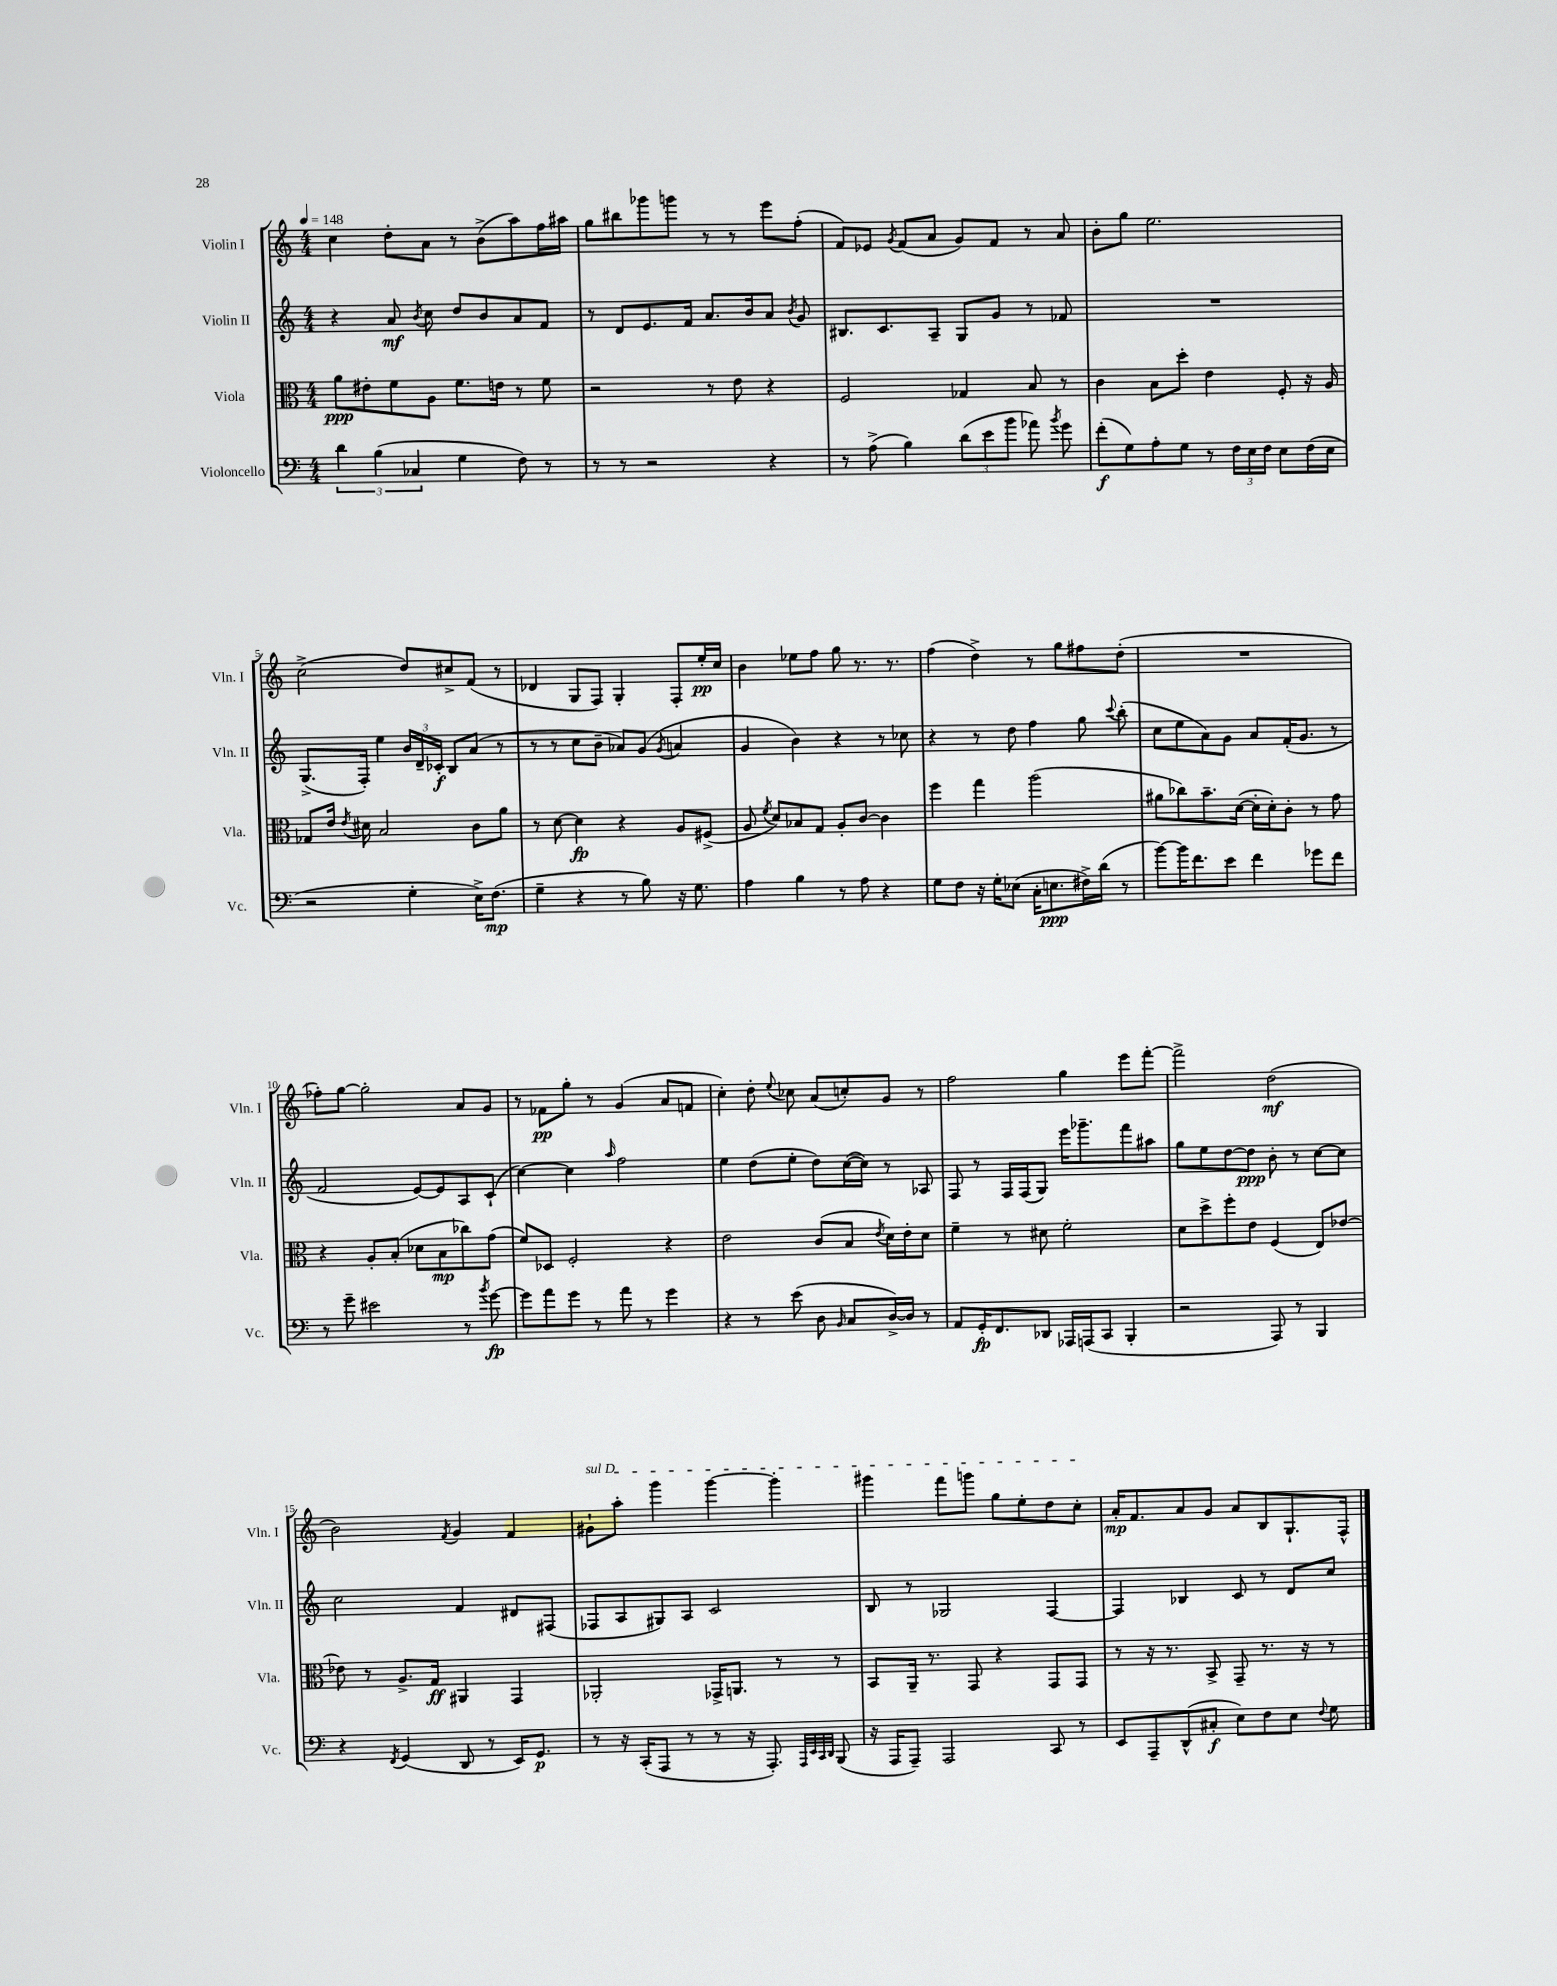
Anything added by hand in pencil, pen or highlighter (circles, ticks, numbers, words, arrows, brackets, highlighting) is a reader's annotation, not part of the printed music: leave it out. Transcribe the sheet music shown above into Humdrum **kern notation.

**kern	**dynam	**kern	**dynam	**kern	**dynam	**kern	**dynam
*part4	*part4	*part3	*part3	*part2	*part2	*part1	*part1
*staff4	*staff4	*staff3	*staff3	*staff2	*staff2	*staff1	*staff1
*I"Violoncello	*	*I"Viola	*	*I"Violin II	*	*I"Violin I	*
*I'Vc.	*	*I'Vla.	*	*I'Vln. II	*	*I'Vln. I	*
*clefF4	*	*clefC3	*	*clefG2	*	*clefG2	*
*k[]	*	*k[]	*	*k[]	*	*k[]	*
*M4/4	*	*M4/4	*	*M4/4	*	*M4/4	*
*MM148	*	*MM148	*	*MM148	*	*MM148	*
=1	=1	=1	=1	=1	=1	=1	=1
6d\	.	8a\L	ppp	4r	.	4cc\	.
.	.	8e#X'\	.	.	.	.	.
(6B\	.	.	.	.	.	.	.
.	.	8f\	.	8a/	mf	8dd'\L	.
6C-X/	.	.	.	.	.	.	.
.	.	.	.	8qb/	.	.	.
.	.	8A\J	.	8cc\	.	8a\J	.
4G\	.	8.f\L	.	8dd/L	.	8r	.
.	.	.	.	8b/	.	(8b^\L	.
.	.	16en\Jk	.	.	.	.	.
8F\)	.	8r	.	8a/	.	8aa\)	.
8r	.	8f\	.	8f/J	.	16ff\L	.
.	.	.	.	.	.	16aa#X\JJ	.
=2	=2	=2	=2	=2	=2	=2	=2
8r	.	2r	.	8r	.	8gg\L	.
8r	.	.	.	8d/L	.	8bb#X\	.
2r	.	.	.	8.e/	.	8ggg-X\	.
.	.	.	.	.	.	8gggn\J	.
.	.	.	.	16f/Jk	.	.	.
.	.	8r	.	8.a/L	.	8r	.
.	.	8e\	.	.	.	8r	.
.	.	.	.	16b/k	.	.	.
4r	.	4r	.	8a/J	.	8eee\L	.
.	.	.	.	8qb/	.	.	.
.	.	.	.	8g/	.	(8ff'\J	.
=3	=3	=3	=3	=3	=3	=3	=3
8r	.	2F/	.	8.B#X/L	.	8f/L)	.
(8A^\	.	.	.	.	.	8e-X/J	.
.	.	.	.	8.c/	.	.	.
.	.	.	.	.	.	8qg/	.
4B\)	.	.	.	.	.	(8f/L	.
.	.	.	.	8A~/J	.	8a/J	.
(12d\L	.	4G-X/	.	8G/L	.	8g/L)	.
12e\	.	.	.	.	.	.	.
.	.	.	.	8g/J	.	8f/J	.
12b\J	.	.	.	.	.	.	.
8a-X\)	.	8B/	.	8r	.	8r	.
8qb/	.	.	.	.	.	.	.
8g\	.	8r	.	8f-X/	.	8a/	.
=4	=4	=4	=4	=4	=4	=4	=4
(8f'\L	f	4c\	.	1r	.	8b'\L	.
8G\)	.	.	.	.	.	8gg\J	.
8A'\	.	8B\L	.	.	.	2.ee\	.
8G\J	.	8dd'\J	.	.	.	.	.
8r	.	4e\	.	.	.	.	.
24F\LL	.	.	.	.	.	.	.
24E\	.	.	.	.	.	.	.
24F\JJ	.	.	.	.	.	.	.
8E\L	.	8F'/	.	.	.	.	.
(16F\L	.	16r	.	.	.	.	.
16E\JJ	.	16A/	.	.	.	.	.
!!LO:LB:g=z
=5	=5	=5	=5	=5	=5	=5	=5
2r	.	8G-X/L	.	(8.G^/L	.	(2cc^\	.
.	.	16e/Jk	.	.	.	.	.
.	.	8qe/	.	.	.	.	.
.	.	16d#X\	.	16F'/Jk)	.	.	.
.	.	2B/	.	4ee\	.	.	.
4G'\	.	.	.	24b/LL	.	8dd/L)	.
.	.	.	.	24d~/	.	.	.
.	.	.	.	24c-X'/JJ	f	.	.
.	.	.	.	8B/L	.	8cc#X^/	.
16E^\KL)	.	8c\L	.	(8a/J	.	(8f/J	.
(8.F\J	mp	.	.	.	.	.	.
.	.	8a\J	.	8r	.	8r	.
=6	=6	=6	=6	=6	=6	=6	=6
4G~\	.	8r	.	8r	.	4d-X/	.
.	.	[8d\	.	8r	.	.	.
4r	.	4d\]	fp	8cc\L	.	8G/L	.
.	.	.	.	8b~\J	.	8F/J)	.
8r	.	4r	.	8a-X/L)	.	4G'/	.
8B\)	.	.	.	(8g/J	.	.	.
.	.	.	.	8qg/	.	.	.
16r	.	8A/L	.	4an/	.	8F'/L	.
8.G\	.	.	.	.	.	.	.
.	.	(8F#X^/J	.	.	.	16ee'/L	pp
.	.	.	.	.	.	16cc/JJ	.
=7	=7	=7	=7	=7	=7	=7	=7
4A\	.	8A/	.	4g/	.	4b\	.
.	.	8qf/	.	.	.	.	.
.	.	8d/L)	.	.	.	.	.
4B\	.	8B-X/	.	4b\)	.	8ee-X\L	.
.	.	8G/J	.	.	.	8ff\J	.
8r	.	8A'/L	.	4r	.	8gg\	.
8A\	.	[8c/J	.	.	.	8.r	.
4r	.	4c\]	.	8r	.	.	.
.	.	.	.	.	.	8.r	.
.	.	.	.	8cc-X\	.	.	.
=8	=8	=8	=8	=8	=8	=8	=8
8G\L	.	4ff\	.	4r	.	(4ff\	.
8F\J	.	.	.	.	.	.	.
16r	.	4gg\	.	8r	.	4dd^\)	.
16G'\KL	.	.	.	.	.	.	.
(8E-X\J	.	.	.	8dd\	.	.	.
16C'\KL	.	(2aa\	.	4ff\	.	8r	.
8.En\	ppp	.	.	.	.	.	.
.	.	.	.	.	.	8gg\L	.
16F#X^\L)	.	.	.	8gg\	.	8ff#X\	.
(16d\JJ	.	.	.	.	.	.	.
.	.	.	.	8qqccc/	.	.	.
8r	.	.	.	(8bb'\	.	(8dd'\J	.
=9	=9	=9	=9	=9	=9	=9	=9
[8b\L)	.	8a#X\L	.	8cc\L	.	1r	.
16b\K]	.	8cc-X\)	.	8ee\	.	.	.
8.f\	.	.	.	.	.	.	.
.	.	8.b~\	.	8a\)	.	.	.
8e\J	.	.	.	8g\J	.	.	.
.	.	([16d\Jk	.	.	.	.	.
4f\	.	16d'\LL]	.	8a/L	.	.	.
.	.	16d'\J)	.	.	.	.	.
.	.	8c'\J	.	(16f'/K	.	.	.
.	.	.	.	8.g/J	.	.	.
8g-X\L	.	8r	.	.	.	.	.
8f\J	.	8g\	.	8r	.	.	.
!!LO:LB:g=z
=10	=10	=10	=10	=10	=10	=10	=10
8r	.	4r	.	2f/	.	8ff-X'\L)	.
8g~\	.	.	.	.	.	[8gg\J	.
2e#X\	.	8A'/L	.	.	.	2gg'\]	.
.	.	(8B'/J	.	.	.	.	.
.	.	8d-X\L	.	[8e/L)	.	.	.
.	.	8B\	mp	8e/]	.	.	.
8r	.	8cc-X\)	.	8A/	.	8a/L	.
8qb/	.	.	.	.	.	.	.
[8g\	fp	(8g\J	.	(8c`/J	.	8g/J	.
=11	=11	=11	=11	=11	=11	=11	=11
8g\L]	.	8f/L)	.	[4cc\)	.	8r	.
8a\	.	8D-X/J	.	.	.	8f-X\L	pp
8g\J	.	2F'/	.	4cc\]	.	8gg'\J	.
8r	.	.	.	.	.	8r	.
.	.	.	.	16qqaa/	.	.	.
8a\	.	.	.	2ff\	.	(4g/	.
8r	.	.	.	.	.	.	.
4g\	.	4r	.	.	.	8a/L	.
.	.	.	.	.	.	8fn/J	.
=12	=12	=12	=12	=12	=12	=12	=12
4r	.	2e\	.	4ee\	.	4cc'\)	.
8r	.	.	.	(8dd\L	.	8dd'\	.
.	.	.	.	.	.	8qqee/	.
(8e\	.	.	.	8ee'\J	.	8cc-X\	.
8D\	.	(8c/L	.	8dd\L)	.	(8a/L	.
16qqBB/	.	.	.	.	.	.	.
8C/L	.	8B/J	.	([16cc\L	.	8ccn'/)	.
.	.	.	.	16cc\JJ])	.	.	.
.	.	8qe/	.	.	.	.	.
[16D^/L)	.	16d\LL)	.	8r	.	8g/J	.
16D/JJ]	.	16e'\J	.	.	.	.	.
8r	.	8d\J	.	8A-X/	.	8r	.
=13	=13	=13	=13	=13	=13	=13	=13
8AA/L	.	4f~\	.	8F/	.	2ff\	.
16GG'/K	fp	.	.	8r	.	.	.
8.FF/	.	.	.	.	.	.	.
.	.	8r	.	16F/LL	.	.	.
.	.	.	.	(16F/J	.	.	.
8DD-X/J	.	8d#X\	.	8G/J)	.	.	.
16AAA-X/LL	.	2f'\	.	16eee\KL	.	4gg\	.
(16AAAn/J	.	.	.	8.ggg-X~\	.	.	.
8CC/J	.	.	.	.	.	.	.
4BBB'/	.	.	.	8fff\	.	8eee\L	.
.	.	.	.	8aa#X\J	.	[8fff'\J	.
=14	=14	=14	=14	=14	=14	=14	=14
2r	.	8d\L	.	8gg\L	.	2fff^\]	.
.	.	8dd^\	.	8ee\	.	.	.
.	.	8ff'\	.	[8dd\	.	.	.
.	.	8e\J	.	8dd\J]	ppp	.	.
8AAA/)	.	(4F/	.	8b'\	.	(2dd\	mf
8r	.	.	.	8r	.	.	.
4BBB/	.	8E/L)	.	[8cc\L	.	.	.
.	.	[8e-X/J	.	8cc\J]	.	.	.
!!LO:LB:g=z
=15	=15	=15	=15	=15	=15	=15	=15
4r	.	8e-X\]	.	2cc\	.	2b\)	.
.	.	8r	.	.	.	.	.
8qFF/	.	.	.	.	.	.	.
(4GG/	.	8.A^/L	.	.	.	.	.
.	.	16G/Jk	ff	.	.	.	.
.	.	.	.	.	.	8qf/	.
8DD/	.	4AA#X/	.	4f/	.	4g/	.
8r	.	.	.	.	.	.	.
16EE/KL)	.	4GG/	.	8d#X/L	.	4f/	.
8.GG/J	p	.	.	.	.	.	.
.	.	.	.	(8F#X/J	.	.	.
=16	=16	=16	=16	=16	=16	=16	=16
!	!	!	!	!	!	!LO:TX:a:i:t=sul D	!
8r	.	2AA-X'/	.	8F-X/L	.	8g#X`\L	.
16r	.	.	.	8A/	.	8aa'\J	.
(16CC'/KL	.	.	.	.	.	.	.
8AAA/J	.	.	.	8G#X/)	.	4ggg\	.
8r	.	.	.	8A/J	.	.	.
8r	.	16GG-X^/KL	.	2c/	.	[4ggg\	.
.	.	8.AAn/J	.	.	.	.	.
16r	.	.	.	.	.	.	.
8.AAA'/)	.	.	.	.	.	.	.
.	.	8r	.	.	.	4ggg'\]	.
32qqAAA/LLL	.	.	.	.	.	.	.
32qqEE/	.	.	.	.	.	.	.
32qqCC/	.	.	.	.	.	.	.
32qqDD/JJJ	.	.	.	.	.	.	.
(8BBB/	.	8r	.	.	.	.	.
=17	=17	=17	=17	=17	=17	=17	=17
16r	.	8BB/L	.	8B/	.	4ggg#X\	.
16AAA/KL	.	.	.	.	.	.	.
8AAA~/J)	.	16AA~/Jk	.	8r	.	.	.
.	.	8.r	.	.	.	.	.
2AAA/	.	.	.	2G-X/	.	8fff\L	.
.	.	8GG/	.	.	.	8gggn\J	.
.	.	4r	.	.	.	8gg\L	.
.	.	.	.	.	.	8ee'\	.
8CC/	.	8GG/L	.	[4F/	.	8dd\	.
8r	.	8GG/J	.	.	.	8cc'\J	.
=18	=18	=18	=18	=18	=18	=18	=18
8EE/L	.	8r	.	4F/]	.	16a'/KL	mp
.	.	.	.	.	.	8.f/	.
8AAA~/	.	16r	.	.	.	.	.
.	.	8.r	.	.	.	.	.
(8DD^^/	.	.	.	4B-X/	.	8a/	.
8C#X'/J	f	8BB^/	.	.	.	8g/J	.
8E\L)	.	8GG~/	.	8c/	.	8a/L	.
8F\	.	8.r	.	8r	.	8B/	.
8E\J	.	.	.	8d/L	.	8.G`/	.
.	.	16r	.	.	.	.	.
8qqF/	.	.	.	.	.	.	.
8G\	.	8r	.	8cc/J	.	.	.
.	.	.	.	.	.	16F^^/Jk	.
==	==	==	==	==	==	==	==
*-	*-	*-	*-	*-	*-	*-	*-
